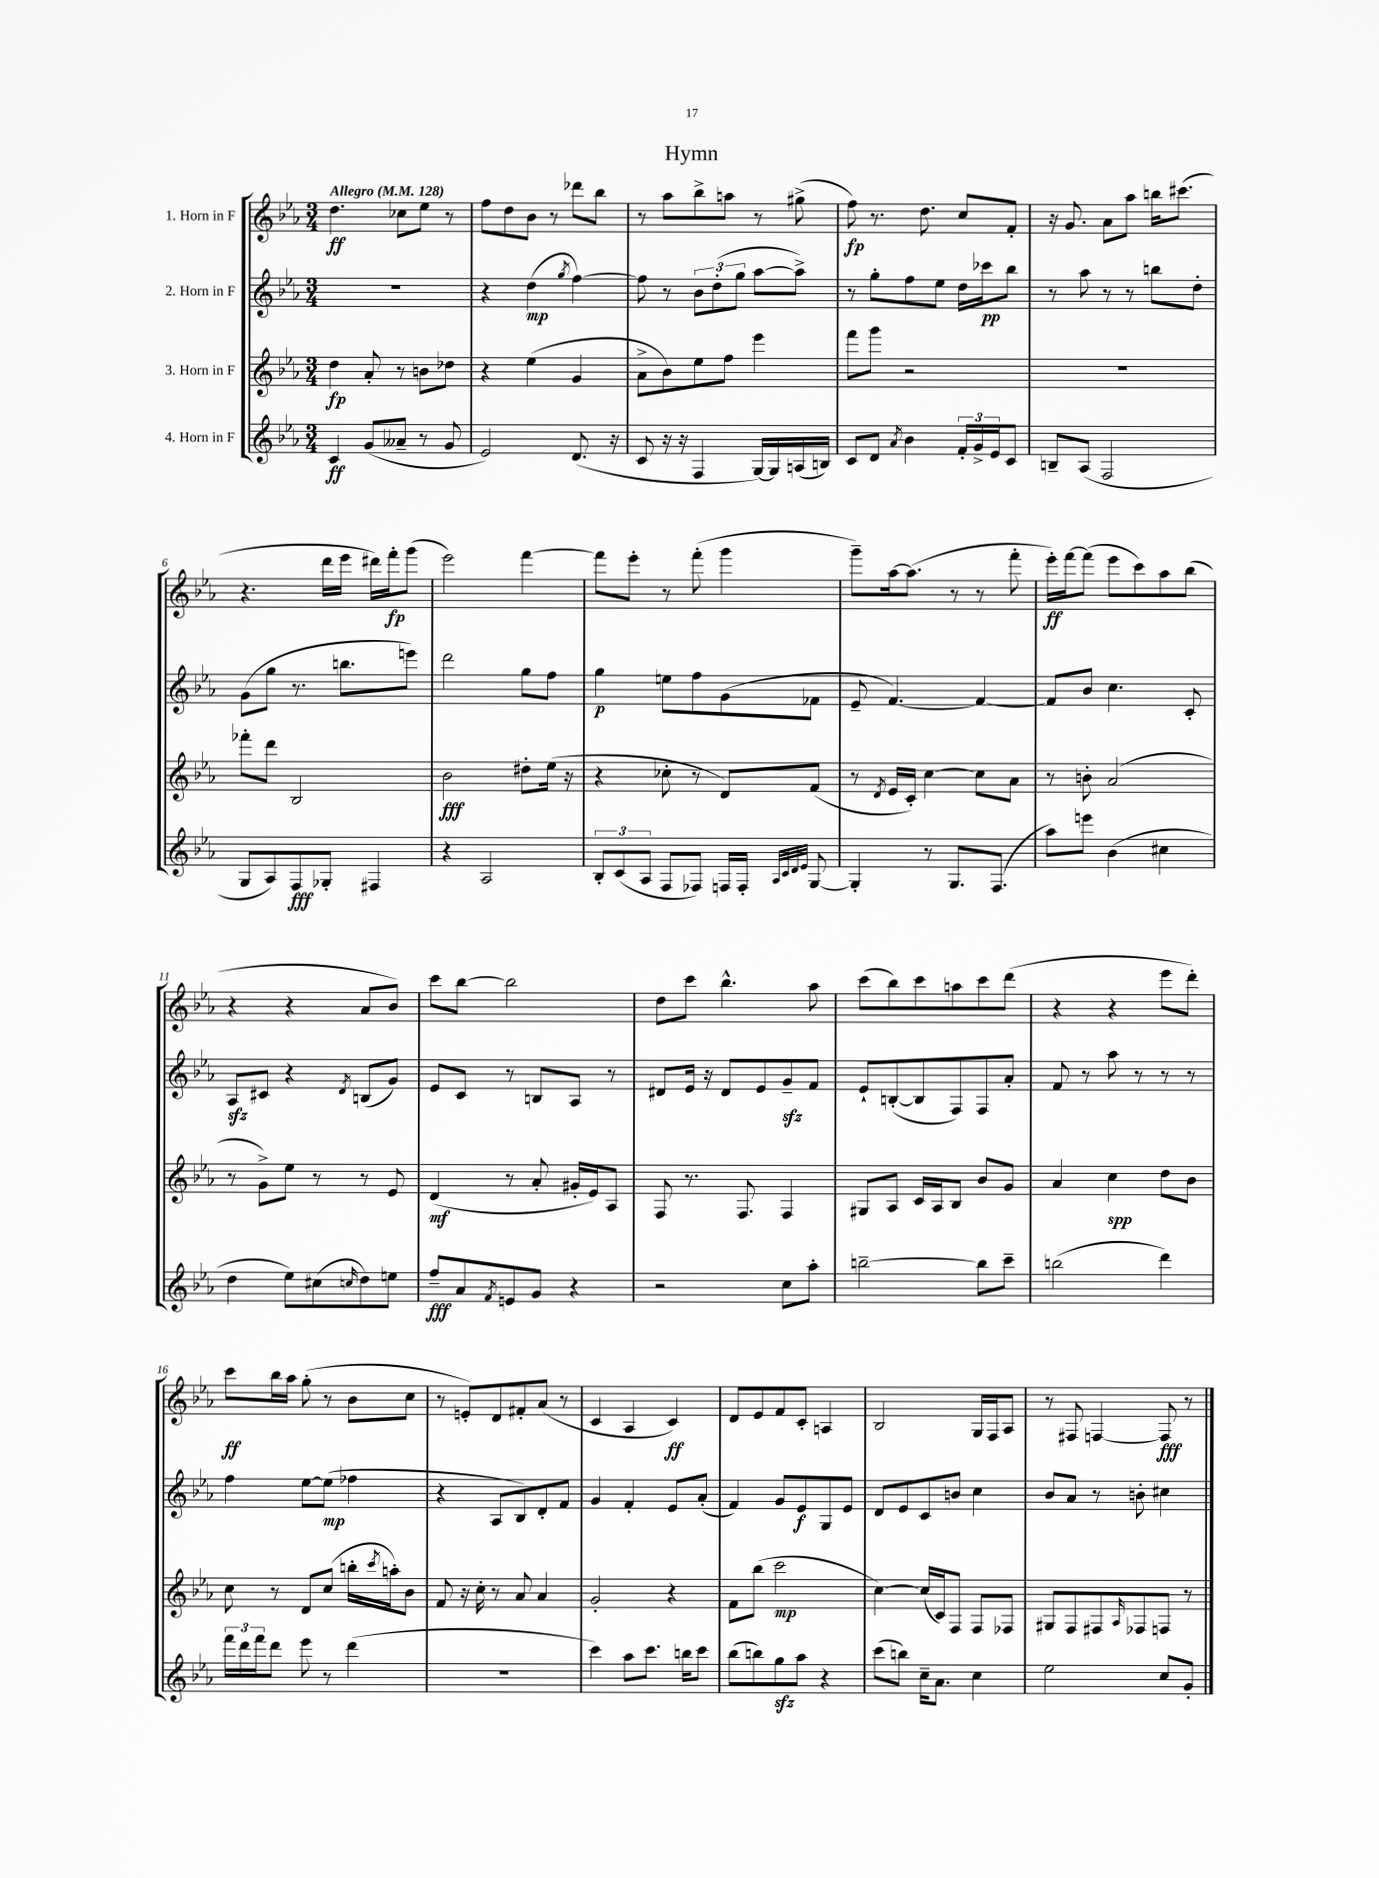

**kern	**dynam	**kern	**dynam	**kern	**dynam	**kern	**dynam
*part4	*part4	*part3	*part3	*part2	*part2	*part1	*part1
*staff4	*staff4	*staff3	*staff3	*staff2	*staff2	*staff1	*staff1
*I"4. Horn in F	*	*I"3. Horn in F	*	*I"2. Horn in F	*	*I"1. Horn in F	*
*clefG2	*	*clefG2	*	*clefG2	*	*clefG2	*
*k[b-e-a-]	*	*k[b-e-a-]	*	*k[b-e-a-]	*	*k[b-e-a-]	*
*M3/4	*	*M3/4	*	*M3/4	*	*M3/4	*
*MM128	*	*MM128	*	*MM128	*	*MM128	*
=1	=1	=1	=1	=1	=1	=1	=1
!	!	!	!	!	!	!LO:TX:a:B:t=Allegro	!
4c/	ff	4dd\	fp	2.r	.	4.dd\	ff
(8g/L	.	8a-'/	.	.	.	.	.
8a--X~/J	.	8r	.	.	.	8cc-X\L	.
8r	.	8bn\L	.	.	.	8ee-\J	.
8g/	.	8dd-X\J	.	.	.	8r	.
=2	=2	=2	=2	=2	=2	=2	=2
2e-/)	.	4r	.	4r	.	8ff\L	.
.	.	.	.	.	.	8dd\	.
.	.	(4ee-\	.	(4dd\	mp	8b-\J	.
.	.	.	.	.	.	8r	.
.	.	.	.	8qgg/	.	.	.
(8.d/	.	4g/	.	[4ff\)	.	8ddd-X\L	.
.	.	.	.	.	.	8bb-\J	.
16r	.	.	.	.	.	.	.
=3	=3	=3	=3	=3	=3	=3	=3
8c/	.	8a-^\L	.	8ff\]	.	8r	.
16r	.	8b-\)	.	8r	.	8aa-\L	.
16r	.	.	.	.	.	.	.
4F/	.	8ee-\	.	12b-\L	.	8bb-^\	.
.	.	.	.	(12dd'\	.	.	.
.	.	8ff\J	.	.	.	8aan\J	.
.	.	.	.	12gg\J	.	.	.
[16G/LL)	.	4eee-\	.	[8aa-\L	.	8r	.
16G/]	.	.	.	.	.	.	.
(16An/	.	.	.	8aa-^\J])	.	(8gg#X^\	.
16Bn/JJ)	.	.	.	.	.	.	.
=4	=4	=4	=4	=4	=4	=4	=4
8c/L	.	8fff\L	.	8r	.	8ff\)	fp
8d/J	.	8ggg\J	.	8gg'\L	.	8.r	.
8qa-/	.	.	.	.	.	.	.
4b-\	.	2r	.	8ff\	.	.	.
.	.	.	.	.	.	8.dd\	.
.	.	.	.	8ee-\J	.	.	.
24f'/LL	.	.	.	16dd\LL	.	8cc/L	.
24g^/	.	.	.	.	.	.	.
.	.	.	.	16ccc-X\J	pp	.	.
24e-/J	.	.	.	.	.	.	.
8c/J	.	.	.	8bb-\J	.	8f'/J	.
=5	=5	=5	=5	=5	=5	=5	=5
8Bn~/L	.	2.r	.	8r	.	16r	.
.	.	.	.	.	.	8.g/	.
(8A-/J	.	.	.	8aa-\	.	.	.
2F/	.	.	.	8r	.	8a-\L	.
.	.	.	.	8r	.	8aa-\J	.
.	.	.	.	8bbn\L	.	16bbn\KL	.
.	.	.	.	.	.	(8.ccc#X\J	.
.	.	.	.	8dd'\J	.	.	.
!!LO:LB:g=z
=6	=6	=6	=6	=6	=6	=6	=6
8G/L	.	8fff-X'\L	.	(8g\L	.	4.r	.
8A-/)	.	8ddd\J	.	8gg\J	.	.	.
8F/	fff	2B-/	.	8.r	.	.	.
8G-X'/J	.	.	.	.	.	16ddd\LL	.
.	.	.	.	8.bbn\L	.	16eee-\JJ	.
4F#X/	.	.	.	.	.	16ddd#X\LL)	.
.	.	.	.	.	.	16fff'\J	fp
.	.	.	.	8eeen\J)	.	(8ggg\J	.
=7	=7	=7	=7	=7	=7	=7	=7
4r	.	2b-\	fff	2ddd\	.	2eee-\)	.
2A-/	.	.	.	.	.	.	.
.	.	8dd#X'\L	.	8gg\L	.	[4fff\	.
.	.	(16ee-\Jk	.	8ff\J	.	.	.
.	.	16r	.	.	.	.	.
=8	=8	=8	=8	=8	=8	=8	=8
12B-'/L	.	4r	.	4gg\	p	8fff\L]	.
(12c/	.	.	.	.	.	.	.
.	.	.	.	.	.	8eee-'\J	.
12A-/J	.	.	.	.	.	.	.
8F/L	.	8cc-X'\	.	8een\L	.	8r	.
8F-X/J)	.	8r	.	8ff\	.	(8fff'\	.
16Fn/LL	.	8d/L)	.	(8g\	.	4ggg\	.
16F'/JJ	.	.	.	.	.	.	.
32qqA-/LLL	.	.	.	.	.	.	.
32qqc/	.	.	.	.	.	.	.
32qqd/	.	.	.	.	.	.	.
32qqe-/JJJ	.	.	.	.	.	.	.
[8G/	.	(8f/J	.	8f-X\J	.	.	.
=9	=9	=9	=9	=9	=9	=9	=9
4G'/]	.	8r	.	8e-~/	.	8ggg~\L)	.
.	.	8qd/	.	.	.	.	.
.	.	16e-/LL	.	[4.f/)	.	[16aa-\k	.
.	.	16c'/JJ)	.	.	.	(8.aa-\J]	.
8r	.	[4cc\	.	.	.	.	.
8.G/L	.	.	.	.	.	8r	.
.	.	8cc\L]	.	4f/_	.	8r	.
(8.F/J	.	.	.	.	.	.	.
.	.	8a-\J	.	.	.	8fff'\	.
=10	=10	=10	=10	=10	=10	=10	=10
8aa-\L)	.	8r	.	8f/L]	.	16eee-'\LL)	ff
.	.	.	.	.	.	[16fff\J	.
8eeen\J	.	8bn'\	.	8b-/J	.	(8fff\J]	.
(4b-\	.	(2a-/	.	4.cc\	.	8eee-\L	.
.	.	.	.	.	.	8ccc\)	.
4cc#X\	.	.	.	.	.	8aa-\	.
.	.	.	.	8c'/	.	(8bb-\J	.
!!LO:LB:g=z
=11	=11	=11	=11	=11	=11	=11	=11
4dd\	.	8r	.	8A-zz/L	.	4r	.
.	.	8g^\L)	.	8c#X/J	.	.	.
8ee-\L)	.	8ee-\J	.	4r	.	4r	.
(8cc#X\	.	8r	.	.	.	.	.
16qqccn/	.	.	.	8qd/	.	.	.
8dd\)	.	8r	.	(8Bn/L	.	8a-/L	.
8een\J	.	8e-/	.	8g/J)	.	8b-/J)	.
=12	=12	=12	=12	=12	=12	=12	=12
8ff~/L	fff	(4d/	mf	8e-/L	.	8ccc\L	.
8a-/	.	.	.	8c/J	.	[8bb-\J	.
8qf/	.	.	.	.	.	.	.
8en/	.	8r	.	8r	.	2bb-\]	.
8g/J	.	8a-'/	.	8Bn/L	.	.	.
4r	.	16g#X'/LL	.	8A-/J	.	.	.
.	.	16e-/J)	.	.	.	.	.
.	.	8A-/J	.	8r	.	.	.
=13	=13	=13	=13	=13	=13	=13	=13
2r	.	8F/	.	8d#X/L	.	8dd\L	.
.	.	8.r	.	16e-/Jk	.	8ccc\J	.
.	.	.	.	16r	.	.	.
.	.	.	.	8d#/L	.	4.bb-^^\	.
.	.	8.F/	.	.	.	.	.
.	.	.	.	8e-/	.	.	.
8cc\L	.	4F/	.	8gzz~/	.	.	.
8aa-'\J	.	.	.	8f/J	.	8aa-\	.
=14	=14	=14	=14	=14	=14	=14	=14
[2bbn~\	.	8G#X/L	.	8e-`/L	.	(8ccc\L	.
.	.	8A-/J	.	([8Bn'/	.	8bb-\)	.
.	.	16c/LL	.	8B/]	.	8ccc\	.
.	.	16A-/J	.	.	.	.	.
.	.	8B-/J	.	8F/)	.	8aan\	.
8bb\L]	.	8b-/L	.	8F/	.	8ccc\	.
8ccc~\J	.	8g/J	.	8a-'/J	.	(8ddd\J	.
=15	=15	=15	=15	=15	=15	=15	=15
(2bbn\	.	4a-/	.	8f/	.	4r	.
.	.	.	.	8r	.	.	.
.	.	4cc\	spp	8aa-\	.	4r	.
.	.	.	.	8r	.	.	.
4ddd\)	.	8dd\L	.	8r	.	8eee-\L	.
.	.	8b-\J	.	8r	.	8ddd'\J)	.
!!LO:LB:g=z
=16	=16	=16	=16	=16	=16	=16	=16
24fff\LL	.	8cc\	.	4ff\	.	8ccc\L	ff
24ddd\	.	.	.	.	.	.	.
24fff\J	.	.	.	.	.	.	.
8ddd\J	.	8r	.	.	.	16bb-\L	.
.	.	.	.	.	.	16aa-\JJ	.
8eee-\	.	8d/L	.	[8ee-\L	.	(8gg'\	.
8r	.	(8cc/J	.	(8ee-\J]	mp	8r	.
(4ddd\	.	16bbn'\LL	.	4ff-X\	.	8b-\L	.
.	.	8qccc/	.	.	.	.	.
.	.	16aan'\J)	.	.	.	.	.
.	.	8b-\J	.	.	.	8cc\J	.
=17	=17	=17	=17	=17	=17	=17	=17
2.r	.	8f/	.	4r	.	8r	.
.	.	16r	.	.	.	8en'/L)	.
.	.	16cc'\	.	.	.	.	.
.	.	8r	.	8A-/L	.	8d/	.
.	.	8a-/	.	8B-/)	.	8f#X'/	.
.	.	4a-/	.	8d'/	.	(8a-/J	.
.	.	.	.	8f/J	.	8r	.
=18	=18	=18	=18	=18	=18	=18	=18
4ccc\)	.	2g'/	.	4g/	.	4c/	.
8aa-\L	.	.	.	4f'/	.	4A-/	.
8.ccc\J	.	.	.	.	.	.	.
.	.	4r	.	8e-/L	.	4c/)	ff
16bbn\KL	.	.	.	.	.	.	.
8ccc\J	.	.	.	(8a-'/J	.	.	.
=19	=19	=19	=19	=19	=19	=19	=19
(8bb-\L	.	8f\L	.	4f/)	.	8d/L	.
8bbn\)	.	(8bb-\J	.	.	.	8e-/	.
8ggzz\	.	2ccc\	mp	8g/L	.	8f/	.
8aa-\J	.	.	.	8e-/	f	8c'/J	.
4r	.	.	.	8G/	.	4An/	.
.	.	.	.	8e-/J	.	.	.
=20	=20	=20	=20	=20	=20	=20	=20
(8ccc\L	.	[4cc\)	.	8d/L	.	2B-/	.
8bbn\J)	.	.	.	8e-/	.	.	.
16cc~\KL	.	(16cc/LL]	.	8c/	.	.	.
8.a-\J	.	16c/J)	.	.	.	.	.
.	.	8F/J	.	8bn/J	.	.	.
4cc\	.	8F/L	.	4cc\	.	16G/LL	.
.	.	.	.	.	.	16F/J	.
.	.	8F-X/J	.	.	.	8A-/J	.
=21	=21	=21	=21	=21	=21	=21	=21
2ee-\	.	8G#X/L	.	8b-/L	.	8r	.
.	.	8F/	.	8a-/J	.	8F#X/	.
.	.	8F#X/	.	8r	.	[4Fn/	.
.	.	16qqA-/	.	.	.	.	.
.	.	8F-X/	.	8bn'\	.	.	.
8cc/L	.	8Fn/J	.	4cc#X\	.	8F/]	fff
8g'/J	.	8r	.	.	.	8r	.
==	==	==	==	==	==	==	==
*-	*-	*-	*-	*-	*-	*-	*-
